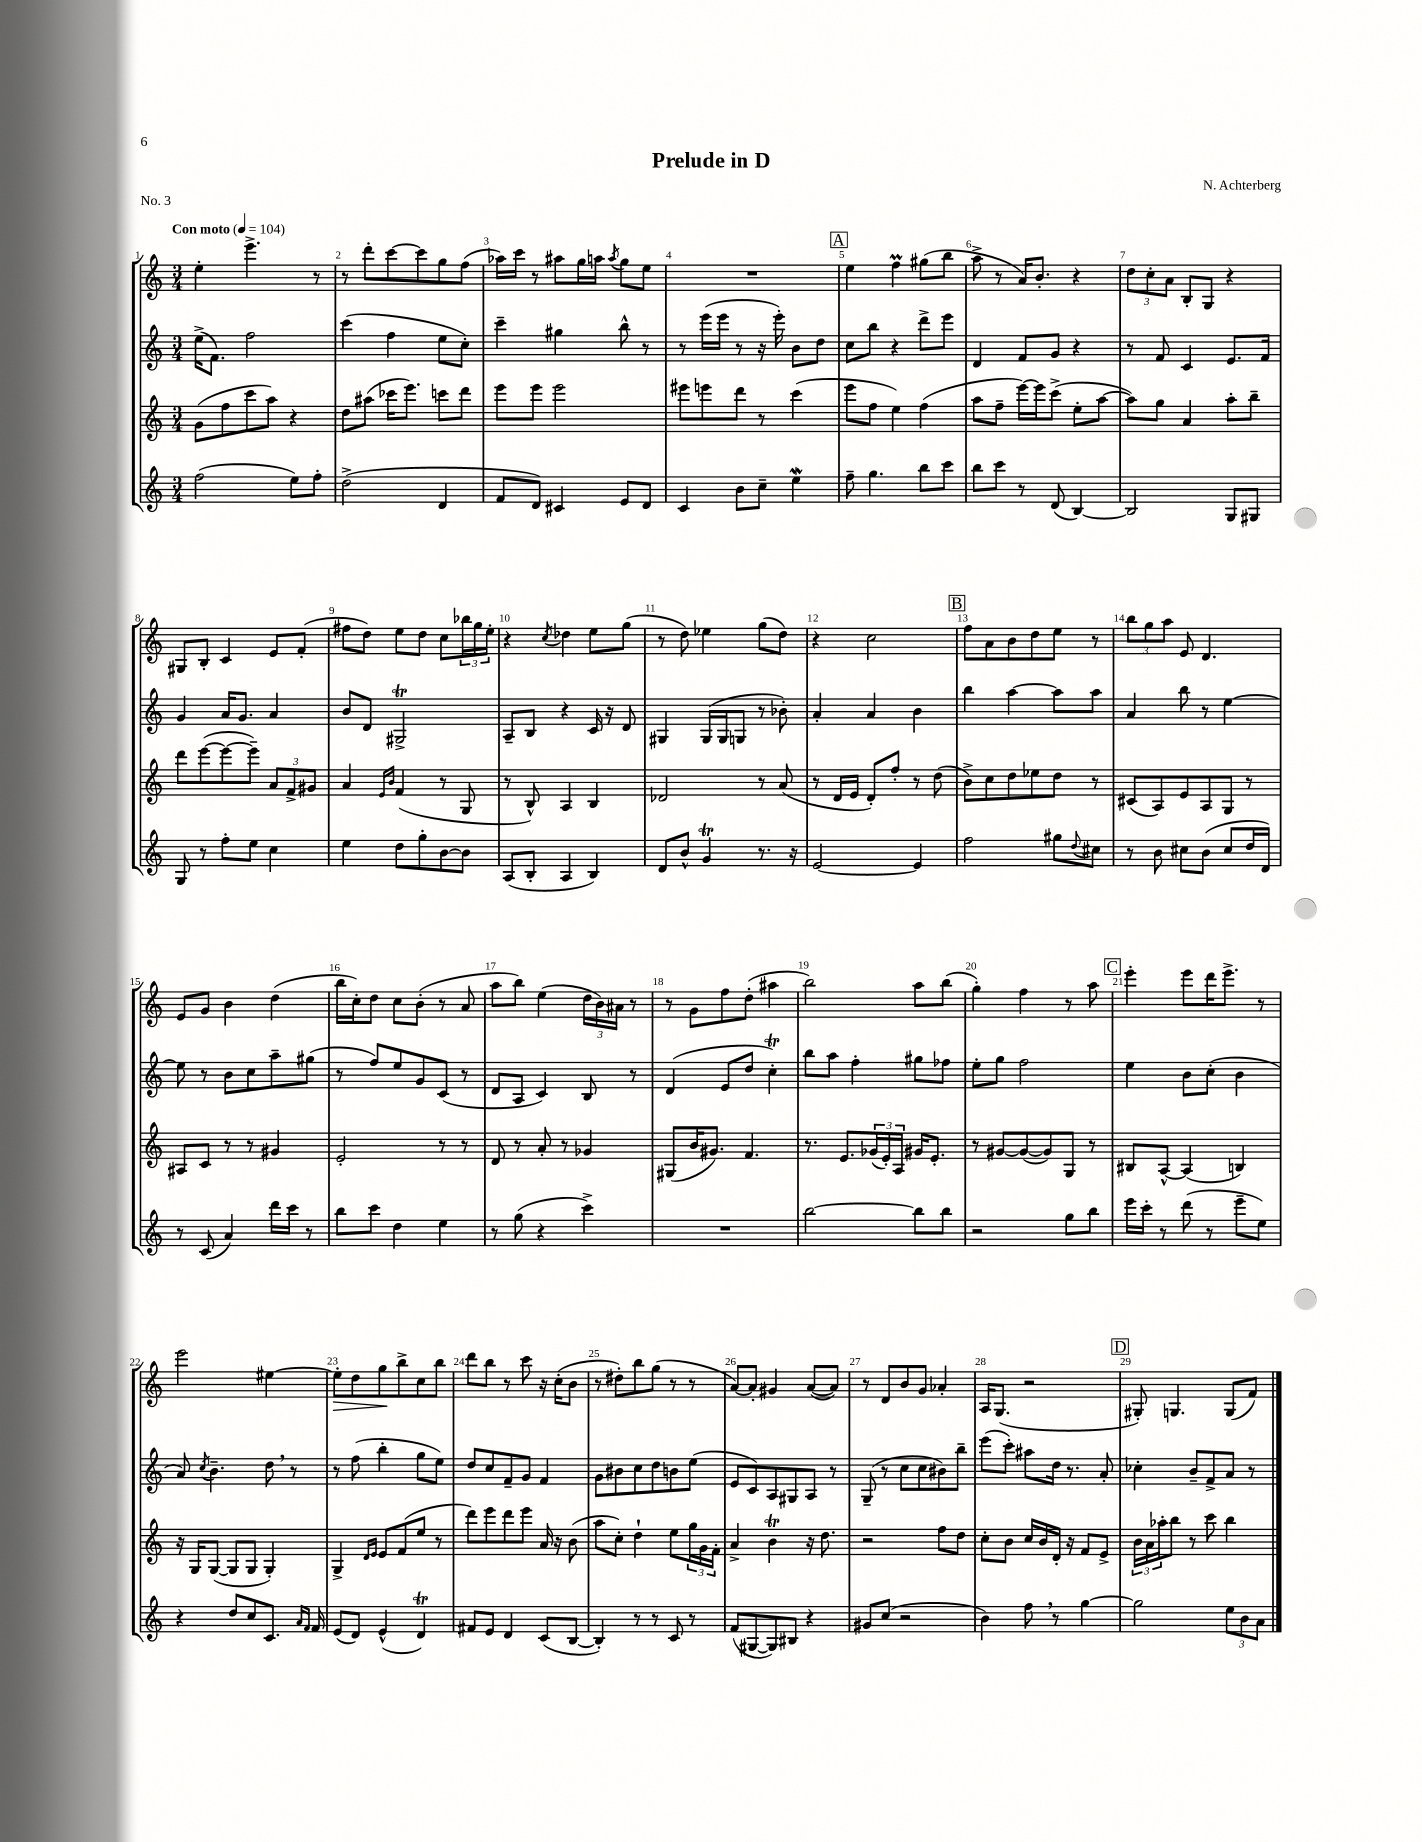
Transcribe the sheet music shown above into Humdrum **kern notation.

**kern	**kern	**kern	**kern
*staff4	*staff3	*staff2	*staff1
*clefG2	*clefG2	*clefG2	*clefG2
*k[]	*k[]	*k[]	*k[]
*M3/4	*M3/4	*M3/4	*M3/4
*MM104	*MM104	*MM104	*MM104
(2ff\	(8g\L	(16ee^\LK	4ee'\
.	.	8.f\J)	.
.	8ff\	.	.
.	8ccc\	2ff\	4.eee^\
.	8aa\J)	.	.
8ee\L)	4r	.	.
8ff'\J	.	.	8r
=	=	=	=
(2dd^\	8dd\L	(4ccc\	8r
.	(8aa#\J	.	8ddd'\L
.	16ccc-\LK	4ff\	[8ccc\
.	8.eee\J)	.	.
.	.	.	8ccc\]
4d/	8ccc\L	8ee\L	8gg\
.	8ddd\J	8cc'\J)	(8ff\J
=	=	=	=
8f/L	8eee\L	4ccc~\	16aa-\LL)
.	.	.	16ccc\JJ
8d/J)	8eee\J	.	8r
4c#/	2eee\	4gg#\	8aa#\L
.	.	.	16gg\L
.	.	.	16aa\JJ
.	.	.	8qaa/
8e/L	.	8bb^^\	8gg\L
8d/J	.	8r	8ee\J
=	=	=	=
4c/	8eee#\L	8r	2.r
.	8eee\	(16eee\LL	.
.	.	16eee\JJ	.
8b\L	8ddd\J	8r	.
8cc~\J	8r	16r	.
.	.	16eee'\)	.
4ee\	(4ccc\	8b\L	.
.	.	8dd\J	.
=	=	=	=
8ff~\	8eee\L	8cc\L	4ee\
4.gg\	8ff\J	8bb\J	.
.	4ee\)	4r	4ff\
8bb\L	(4ff\	8ddd^\L	(8gg#\L
8ccc\J	.	8eee\J	8bb\J
=	=	=	=
8bb\L	8aa\L	4d/	8aa^\
8ccc\J	8ff~\J	.	8r
8r	[16eee\LL)	8f/L	16a/LK)
.	16eee\]J	.	8.b'/J
(8d/	(8ccc^\J	8g/J	.
[4B/)	8ee'\L	4r	4r
.	[8aa\J	.	.
=	=	=	=
2B/]	8aa\]L)	8r	12dd\L
.	.	.	12cc'\
.	8gg\J	8f/	.
.	.	.	12a\J
.	4a/	4c/	8B'/L
.	.	.	8G/J
8G/L	8aa'\L	8.e/L	4r
8G#/J	8bb~\J	.	.
.	.	16f/Jk	.
=	=	=	=
8G/	8ddd\L	4g/	8G#/L
8r	([8eee\	.	8B'/J
8ff'\L	8eee\_	16a/LK	4c/
.	.	8.g/J	.
8ee\J	8eee~\]J)	.	.
4cc\	12a/L	4a/	8e/L
.	12f^/	.	.
.	.	.	(8f'/J
.	12g#/J	.	.
=	=	=	=
4ee\	4a/	8b/L	8ff#\L
.	.	8d/J	8dd\J)
.	16qqe/LL	.	.
.	16qqb/JJ	.	.
8dd\L	(4f/	2G#^/	8ee\L
8gg'\	.	.	8dd\J
[8b\	8r	.	8cc\L
8b\]J	8G/	.	24bb-\L
.	.	.	24gg\
.	.	.	24ee'\JJ
=	=	=	=
(8A/L	8r	8A~/L	4r
8B'/J	8B^^/)	8B/J	.
.	.	.	8qcc/
4A/	4A/	4r	4dd-\
4B/)	4B/	16c/	8ee\L
.	.	16r	.
.	.	8d/	(8gg\J
=	=	=	=
8d/L	2d-/	4G#/	8r
8b^^/J	.	.	8dd\)
4g/	.	(16G#/LL	4ee-\
.	.	16G#/J	.
.	.	8G/J	.
8.r	8r	8r	(8gg\L
.	(8a/	8b-'\)	8dd\J)
16r	.	.	.
=	=	=	=
[2e/	8r	4a'/	4r
.	16d/LL	.	.
.	16e/JJ	.	.
.	8d'/L)	4a/	2cc\
.	8ff'/J	.	.
4e/]	8r	4b\	.
.	(8dd\	.	.
=	=	=	=
2ff\	8b^\L)	4bb\	8ff\L
.	8cc\	.	8a\
.	8dd\	[4aa\	8b\
.	8ee-\	.	8dd\
8gg#\L	8dd\J	8aa\]L	8ee\J
8qqdd/	.	.	.
8cc#\J	8r	8aa\J	8r
=	=	=	=
8r	(8c#/L	4a/	12bb\L
.	.	.	12gg\
8b\	8A/)	.	.
.	.	.	12aa\J
8cc#\L	8e/	8bb\	8e/
(8b\J	8A/	8r	4.d/
8cc#/L	8G/J	[4ee\	.
16dd/L	8r	.	.
16d/JJ)	.	.	.
=	=	=	=
8r	8A#/L	8ee\]	8e/L
(8c/	8c/J	8r	8g/J
4a/)	8r	8b\L	4b\
.	8r	8cc\	.
16ddd\LL	4g#/	8aa~\	(4dd\
16ccc\JJ	.	.	.
8r	.	(8gg#\J	.
=	=	=	=
8bb\L	2e'/	8r	16bb\LL
.	.	.	16cc'\J)
8ccc\J	.	8ff/L)	8dd\J
4dd\	.	8ee/	8cc\L
.	.	8g/	(8b'\J
4ee\	8r	(8c/J	8r
.	8r	8r	8a/
=	=	=	=
8r	8d/	8d/L	8aa\L
(8gg\	8r	8A/J	8bb\J)
4r	8a'/	4c/)	(4ee\
.	8r	.	.
4ccc^\)	4g-/	8B/	24dd\LL
.	.	.	24b\)
.	.	.	24a#\JJ
.	.	8r	8r
=	=	=	=
2.r	(8G#/L	(4d/	8r
.	16b/K	.	8g\L
.	8.g#/J)	.	.
.	.	8e/L	8ff\
.	4.f/	8dd/J	(8dd'\J
.	.	4cc'\)	4aa#\
=	=	=	=
[2bb\	8.r	8bb\L	2bb\)
.	.	8aa\J	.
.	8.e/L	.	.
.	.	4ff'\	.
.	(24g-/L	.	.
.	24e'/)	.	.
.	24A/JJ	.	.
8bb\]L	16g#/LK	8gg#\L	8aa\L
.	8.e'/J	.	.
8bb\J	.	8ff-\J	(8bb\J
=	=	=	=
2r	8r	8ee'\L	4gg'\)
.	[8g#/L	8gg\J	.
.	(8g#/_	2ff\	4ff\
.	8g#/])	.	.
8gg\L	8G/J	.	8r
8bb\J	8r	.	8aa\
=	=	=	=
16eee\LL	8B#/L	4ee\	4eee'\
16ccc'\JJ	.	.	.
8r	[8A^^/J	.	.
(8ddd\	(4A/]	8b\L	8eee\L
8r	.	(8cc'\J	16ddd\K
.	.	.	8.eee^\J
8eee~\L	4B/)	4b\	.
8ee\J)	.	.	8r
=	=	=	=
4r	16r	8a/)	2eee\
.	16G/LK	.	.
.	.	8qcc/	.
.	([8G/J	4.b~\	.
8dd/L	8G/]L	.	.
8cc/	8G/J	.	.
8.c/J	4G'/)	8dd\	[4ee#\
.	.	8r	.
16qqa/LL	.	.	.
16qqf/JJ	.	.	.
16f/	.	.	.
=	=	=	=
(8e/L	4G^/	8r	8ee#'\]L
8d/J)	.	(8ff\	8dd\
.	16qqd/LL	.	.
.	16qqe/JJ	.	.
(4e^^/	8e/L	4bb'\	8gg\
.	(8f/	.	8bb^\
4d/)	8ee/J	8gg\L	8cc\
.	8r	8ee\J)	8bb\J
=	=	=	=
8f#/L	8ddd\L)	8dd/L	8ddd\L
8e/J	8eee\	8cc/	8bb\J
4d/	8ddd\	8f~/	8r
.	8eee\J	8g/J	8ccc\
(8c/L	16a/	4f/	16r
.	16r	.	(16cc'\LK
[8B/J	(8b\	.	8b\J
=	=	=	=
4B'/])	8aa\L	8g\L	8r
.	8cc'\J)	8b#\	8dd#'\L)
8r	4dd`\	8cc\	8bb\
8r	.	8dd\	(8gg\J
8c/	8ee\L	8b\	8r
8r	24gg\L	(8ee\J	8r
.	24g\	.	.
.	24f'\JJ	.	.
=	=	=	=
(8f/L	4a^/	8e/L	[8a/L)
[8G#/	.	8c/)	8a'/]J
8G#/])	4b\	8A/	4g#/
8B#/J	.	8G#/	.
4r	16r	8A/J	([8a/L
.	8.dd\	.	.
.	.	8r	8a/]J)
=	=	=	=
8g#/L	2r	(8G~/	8r
(8cc/J	.	8r	8d/L
2r	.	8cc\L	8b/
.	.	8cc\	8g/J
.	8ff\L	8b#\)	4a-'/
.	8dd\J	8bb~\J	.
=	=	=	=
4b\)	8cc'\L	(8eee\L	16A/LK
.	.	.	(8.G/J
.	8b\J	8ccc'\J)	.
8ff\	16cc/LL	8aa#\L	2r
.	16b/	.	.
8r	16d'/JJ	16dd\Jk	.
.	16r	8.r	.
[4gg\	8f/L	.	.
.	8e^/J	8a'/	.
=	=	=	=
2gg\]	24b\LL	4cc-'\	8G#'/)
.	24a\	.	.
.	24aa-'\J	.	.
.	8bb\J	.	4.G/
.	8r	8b~/L	.
.	8ccc\	8f^/	.
12ee\L	4bb\	8a/J	(8G/L
12b\	.	.	.
.	.	8r	8f/J)
12a\J	.	.	.
==	==	==	==
*-	*-	*-	*-
